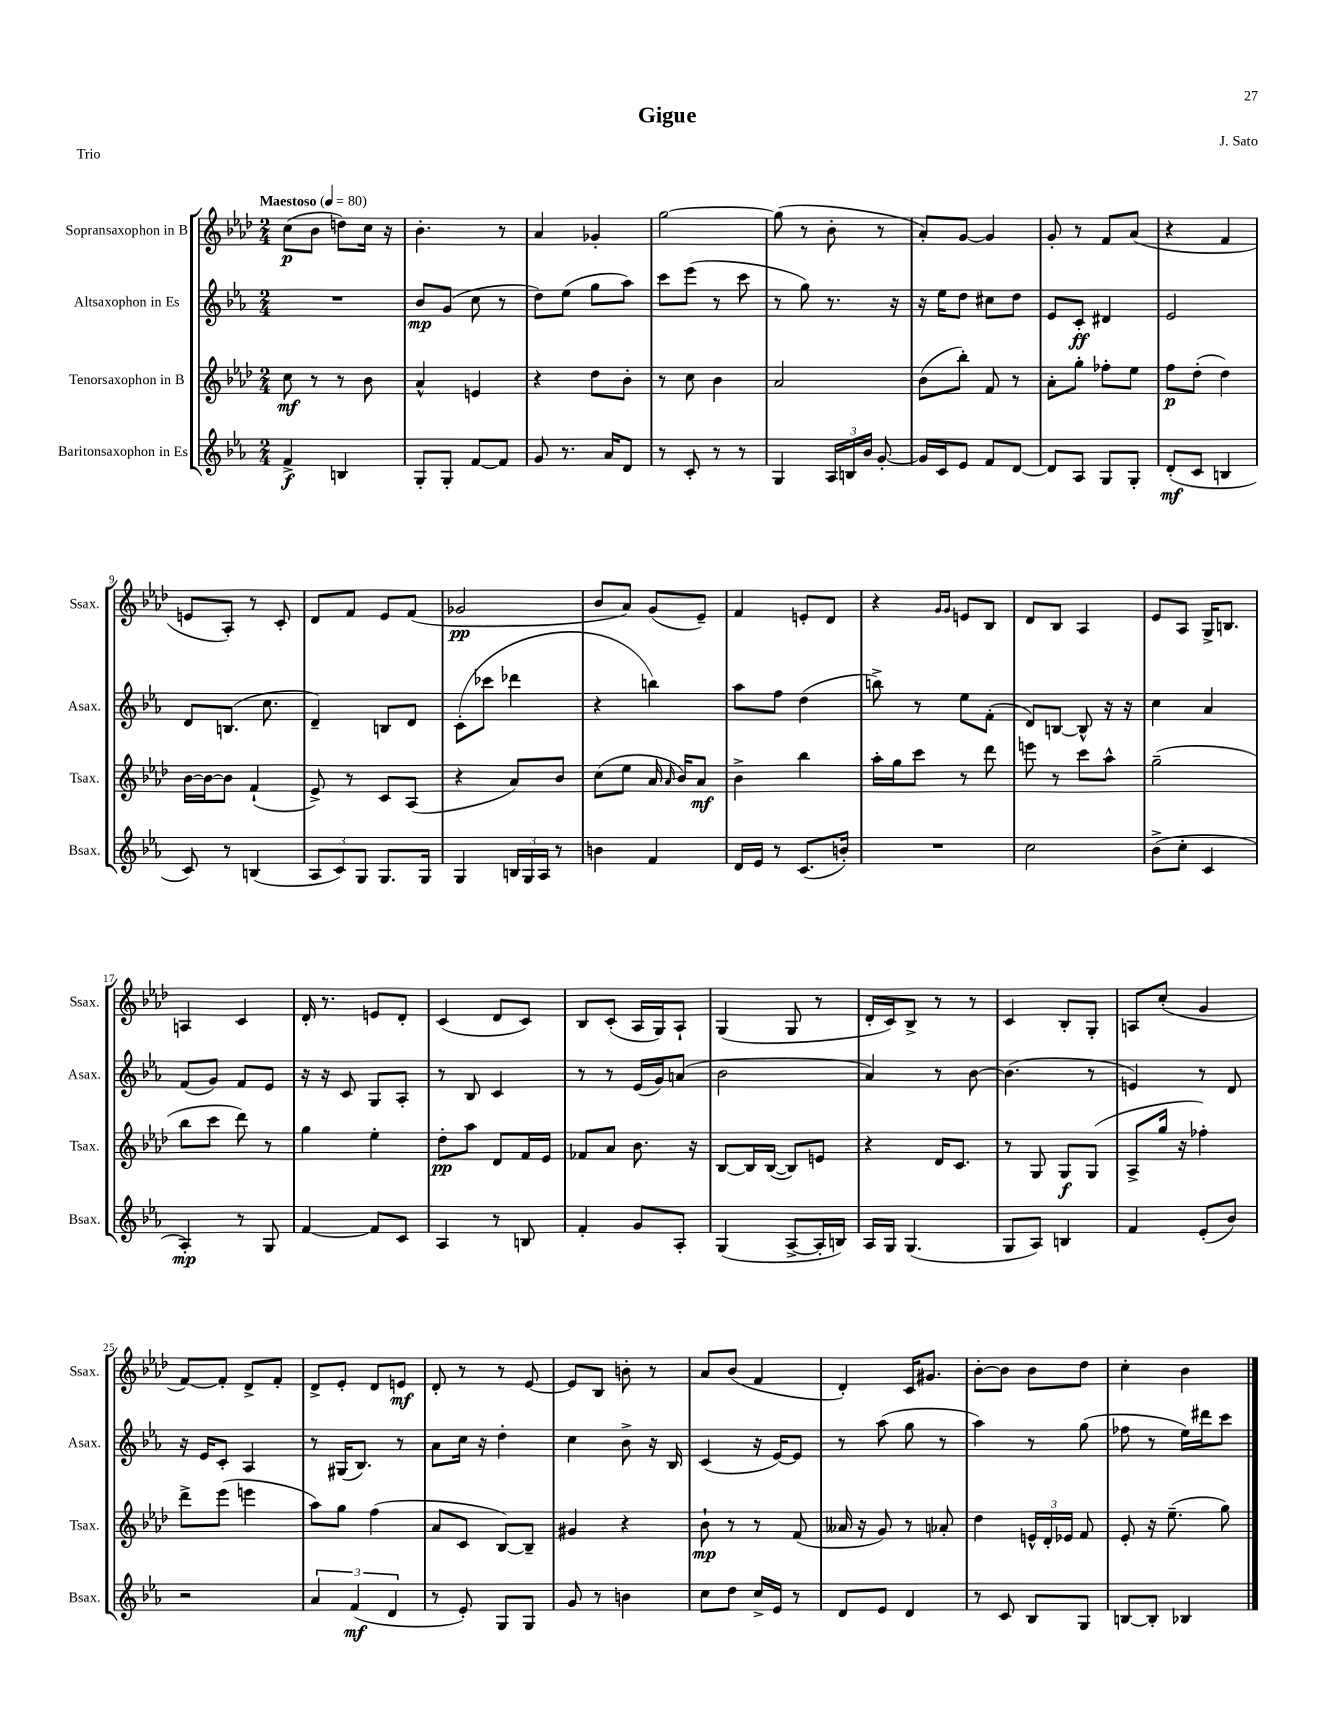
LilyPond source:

\header { title = "Gigue" composer = "J. Sato" piece = "Trio" }
<<
\new StaffGroup <<
\new Staff = "s0" \with { instrumentName = "Sopransaxophon in B" shortInstrumentName = "Ssax." } {
    \clef treble \key aes \major \numericTimeSignature \time 2/4 \tempo "Maestoso" 4 = 80
    \autoBeamOff c''8[\p( bes'8] d''8[) c''16] r16 |
    bes'4.-. r8 |
    aes'4 ges'4-. |
    g''2~ |
    g''8( r8 bes'8-. r8 |
    aes'8[-.) g'8]~ g'4 |
    g'8-. r8 f'8[ aes'8]( |
    r4 f'4 |
    e'8[ aes8]-.) r8 c'8-. |
    des'8[ f'8] ees'8[ f'8]( |
    ges'2\pp |
    bes'8[ aes'8]) g'8[( ees'8]--) |
    f'4 e'8[-. des'8] |
    r4 \grace { g'16[ g'16] } e'8[ bes8] |
    des'8[ bes8] aes4 |
    ees'8[ aes8] g16[-> b8.] |
    a4 c'4 |
    des'16-. r8. e'8[ des'8]-. |
    c'4( des'8[ c'8]) |
    bes8[ c'8]-.( aes16[ g16) aes8]-! |
    g4( g8 r8 |
    des'16[-. c'16) bes8]-> r8 r8 |
    c'4 bes8[-. g8]-. |
    a8[ c''8]-.( g'4 |
    f'8[~) f'8]-. des'8[-> f'8]-. |
    des'8[-> ees'8]-. des'8[ e'8]\mf |
    des'8-. r8 r8 ees'8~ |
    ees'8[ bes8] b'8-. r8 |
    aes'8[ bes'8]( f'4 |
    des'4-.) c'16[ gis'8.] |
    bes'8[~-. bes'8] bes'8[ des''8] |
    c''4-. bes'4 \bar "|." |
}
\new Staff = "s1" \with { instrumentName = "Altsaxophon in Es" shortInstrumentName = "Asax." } {
    \clef treble \key ees \major \numericTimeSignature \time 2/4
    \autoBeamOff R2 |
    bes'8[\mp g'8]( c''8 r8 |
    d''8[) ees''8]( g''8[ aes''8]) |
    c'''8[ ees'''8]( r8 c'''8 |
    r8 g''8) r8. r16 |
    r16 ees''16[ d''8] cis''8[ d''8] |
    ees'8[ c'8]-.\ff dis'4 |
    ees'2 |
    d'8[ b8.]( c''8. |
    d'4--) b8[ d'8] |
    c'8[-.( ces'''8] des'''4 |
    r4 b''4) |
    aes''8[ f''8] d''4( |
    b''8->) r8 ees''8[ f'8]-.( |
    d'8[) b8]~ b8-^ r16 r16 |
    c''4 aes'4 |
    f'8[( g'8]) f'8[ ees'8] |
    r16 r16 c'8 g8[ aes8]-. |
    r8 bes8 c'4 |
    r8 r8 ees'16[( g'16) a'8]( |
    bes'2 |
    aes'4) r8 bes'8~ |
    bes'4.( r8 |
    e'4) r8 d'8 |
    r16 ees'16[ c'8]-. aes4 |
    r8 gis16[( bes8.]) r8 |
    aes'8[ c''16] r16 d''4-. |
    c''4 bes'8-> r16 bes16 |
    c'4( r16 ees'16[~) ees'8] |
    r8 aes''8( g''8 r8 |
    aes''4) r8 g''8( |
    fes''8 r8 ees''16[) dis'''16 c'''8] \bar "|." |
}
\new Staff = "s2" \with { instrumentName = "Tenorsaxophon in B" shortInstrumentName = "Tsax." } {
    \clef treble \key aes \major \numericTimeSignature \time 2/4
    \autoBeamOff c''8\mf r8 r8 bes'8 |
    aes'4-^ e'4 |
    r4 des''8[ bes'8]-. |
    r8 c''8 bes'4 |
    aes'2 |
    bes'8[( bes''8]-.) f'8 r8 |
    aes'8[-. g''8]-. fes''8[-. ees''8] |
    f''8[\p des''8]-.( des''4) |
    bes'16[~ bes'16~ bes'8] f'4-!( |
    ees'8->) r8 c'8[ aes8]( |
    r4 aes'8[) bes'8] |
    c''8[( ees''8] aes'16 \grace { aes'16 } bes'16[) aes'8]\mf |
    bes'4-> bes''4 |
    aes''16[-. g''16 c'''8] r8 des'''8 |
    e'''8 r8 c'''8[ aes''8]-^ |
    g''2--( |
    bes''8[ c'''8] des'''8) r8 |
    g''4 ees''4-. |
    des''8[-.\pp aes''8] des'8[ f'16 ees'16] |
    fes'8[ aes'8] bes'8. r16 |
    bes8[~ bes16 bes16]~( bes8[) e'8] |
    r4 des'16[ c'8.] |
    r8 g8 g8[\f g8]( |
    aes8[-> g''16] r16 fes''4-.) |
    des'''8[-> ees'''8]( e'''4 |
    aes''8[) g''8] f''4( |
    aes'8[ c'8] bes8[~) bes8]-- |
    gis'4 r4 |
    bes'8-!\mp r8 r8 f'8( |
    aeses'16 r16 g'8) r8 aes'8-. |
    des''4 \tuplet 3/2 { e'16[-^ des'16-. ees'16] } f'8 |
    ees'8-. r16 ees''8.--( g''8) \bar "|." |
}
\new Staff = "s3" \with { instrumentName = "Baritonsaxophon in Es" shortInstrumentName = "Bsax." } {
    \clef treble \key ees \major \numericTimeSignature \time 2/4
    \autoBeamOff f'4->\f b4 |
    g8[-. g8]-. f'8[~ f'8] |
    g'8 r8. aes'16[ d'8] |
    r8 c'8-. r8 r8 |
    g4 \tuplet 3/2 { aes16[ b16 bes'16] } g'8~-. |
    g'16[ c'16 ees'8] f'8[ d'8]~ |
    d'8[ aes8] g8[ g8]-. |
    d'8[-.\mf( c'8] b4 |
    c'8) r8 b4( |
    \tuplet 3/2 { aes8[ c'8) g8] } g8.[ g16] |
    g4 \tuplet 3/2 { b16[ g16 aes16] } r8 |
    b'4 f'4 |
    d'16[ ees'16] r8 c'8.[( b'16]-.) |
    R2 |
    c''2 |
    bes'8[->( c''8]-. c'4 |
    aes4-.\mp) r8 g8 |
    f'4~ f'8[ c'8] |
    aes4 r8 b8 |
    f'4-. g'8[ aes8]-. |
    g4( aes8[~-> aes16-. b16]) |
    aes16[ g16] g4.( |
    g8[ aes8]) b4 |
    f'4 ees'8[-.( bes'8]) |
    r2 |
    \tuplet 3/2 { aes'4 f'4\mf( d'4 } |
    r8 ees'8-.) g8[ g8] |
    g'8 r8 b'4 |
    c''8[ d''8] c''16[-> ees'16] r8 |
    d'8[ ees'8] d'4 |
    r8 c'8 bes8[ g8] |
    b8[~ b8]-. bes4 \bar "|." |
}
>>
>>
